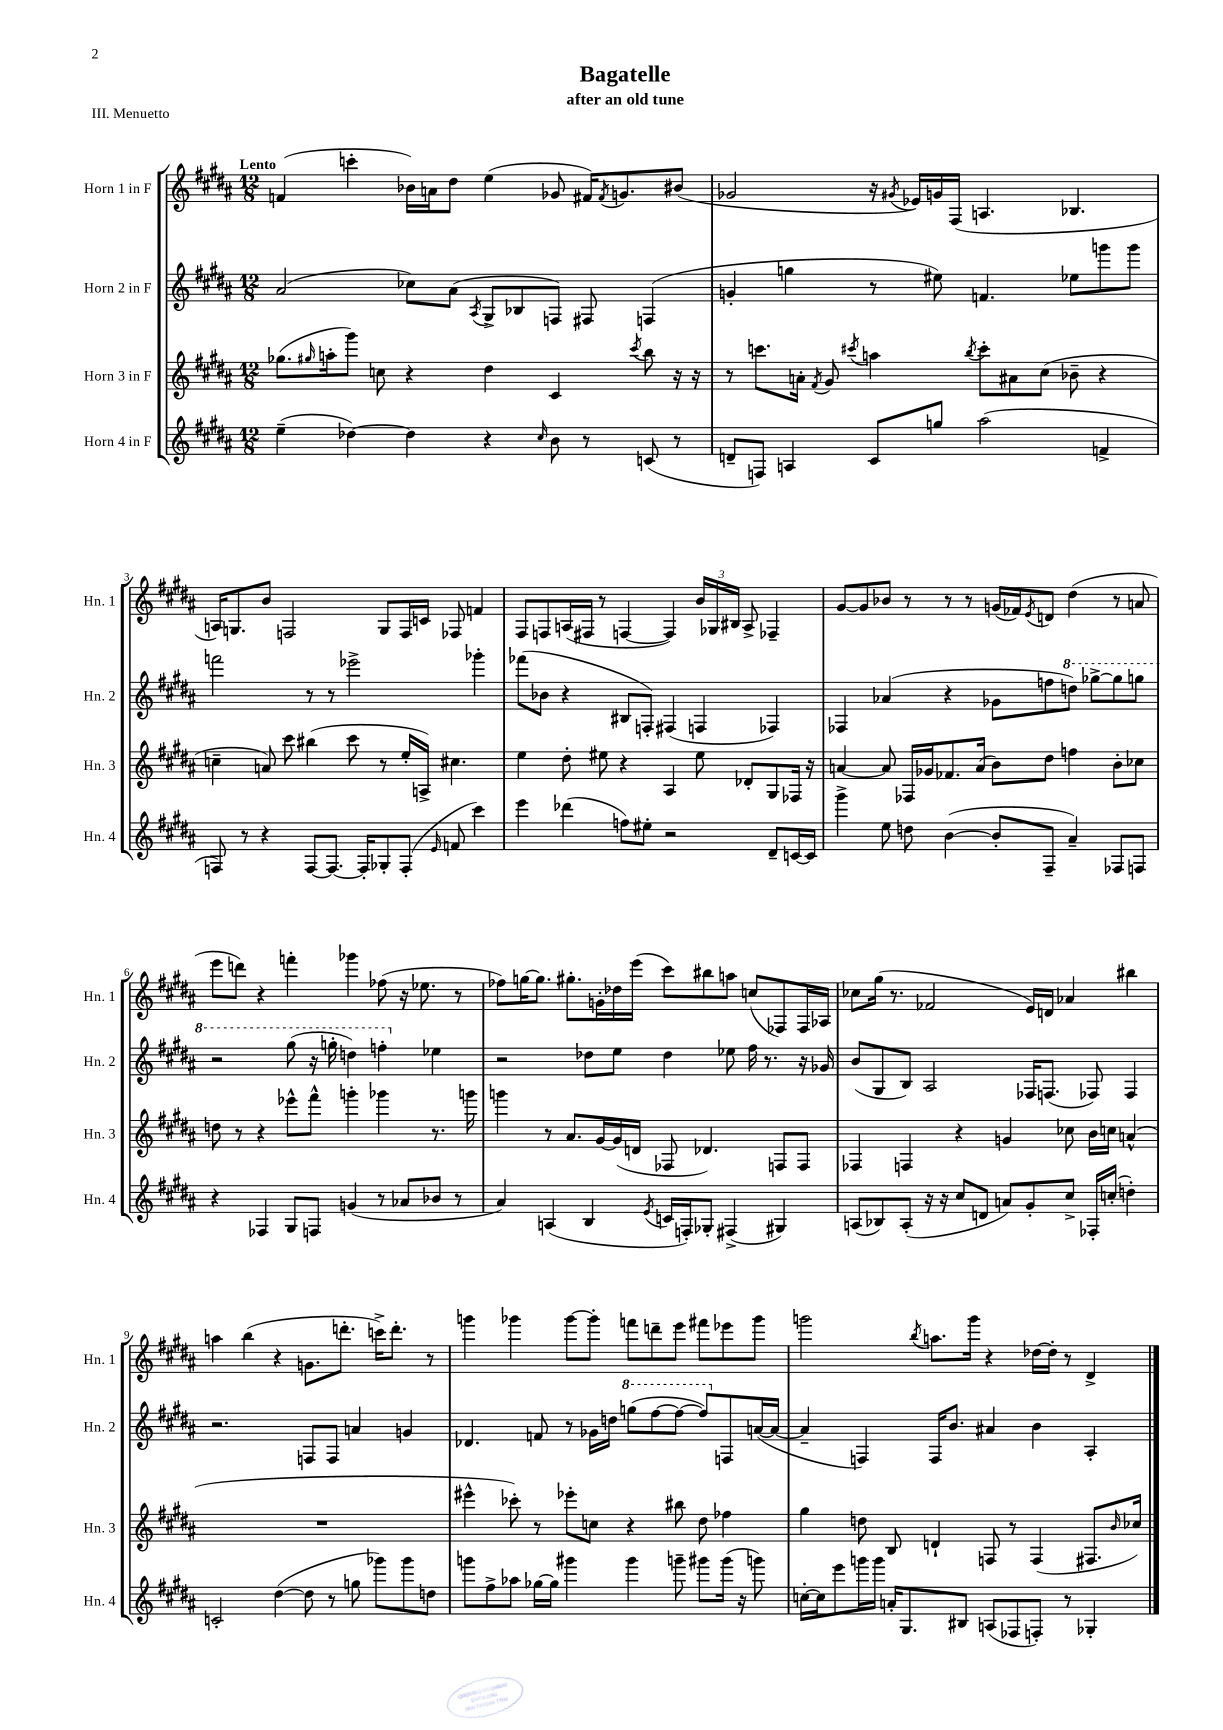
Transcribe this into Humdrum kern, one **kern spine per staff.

**kern	**kern	**kern	**kern
*staff4	*staff3	*staff2	*staff1
*clefG2	*clefG2	*clefG2	*clefG2
*k[f#c#g#d#a#]	*k[f#c#g#d#a#]	*k[f#c#g#d#a#]	*k[f#c#g#d#a#]
*M12/8	*M12/8	*M12/8	*M12/8
(4ee~	(8.gg-	(2a#	(4f
.	16qqgg#	.	.
.	16aa'	.	.
[4dd-)	8ggg#)	.	4ccc'
.	8cc	.	.
4dd-]	4r	8cc-)	16b-)
.	.	.	16a
.	.	(8a#	8dd#
.	.	8qA#	.
4r	4dd#	8G#^	(4ee
.	.	8B-	.
16qqcc#	.	.	.
8b	4c#	8F)	8g-
8r	.	8F#	16f#)
.	.	.	8qf#
.	.	.	8.g
.	8qccc#	.	.
(8c	8bb	(4F	.
8r	16r	.	(8b#
.	16r	.	.
=	=	=	=
8d~	8r	4g'	2g-
8F)	8.ccc	.	.
4A	.	4gg	.
.	16a'	.	.
.	8qf#	.	.
.	8g#	.	.
.	8qccc#	.	.
8c#	4aa	8r	16r
.	.	.	8qg#
.	.	.	16e-)
8gg	.	8ee#)	16g
.	.	.	(16F#
.	8qbb	.	.
(2aa#	8ccc#'	4.f	4.A
.	8a#	.	.
.	(8cc#	.	.
.	8b-~	8ee-	4.B-
4f^	4r	8ggg	.
.	.	8ggg	.
=	=	=	=
8F)	4cc~	2fff	16A)
.	.	.	8.G
8r	.	.	.
4r	8a)	.	8b
.	8ccc#	.	2F
[8F	(4bb#	8r	.
8.F_	.	8r	.
.	8ccc#	2eee-^	.
16F']	.	.	.
8G-'	8r	.	8G
(8F'	16ee'	.	16F
.	16A^)	.	16c
16qqe	.	.	.
8f	4.cc#	.	8F-
4ccc#)	.	4ggg-'	4f
=	=	=	=
4eee	4ee	(8fff-	8F#
.	.	8b-	8F
(4ddd-	8dd#'	4r	(16A
.	.	.	16F#
.	8ee#	.	8r
8ff)	4r	8B#	[4F
8ee#'	.	8F')	.
2r	4A#	(4F#	4F])
.	8ee#	4F	24b
.	.	.	24G-
.	.	.	24B#
.	8d-'	.	8A^
8d#~	8G#	4F-)	4F-~
[16c	16F-	.	.
16c]	16r	.	.
=	=	=	=
4ggg#^	[4a	4F-	[8g#
.	.	.	8g#]
8ee	8a]	(4a-	8b-
8dd	16F-	.	8r
.	16g-	.	.
([4b	8.f-	4r	8r
.	.	.	8r
.	(16a	.	.
8b']	8b)	8g-	(16g
.	.	.	16f-)
.	.	.	8qe
8F#~	8dd#	8ff	8d
4a#~)	4ff	8ddd)	(4dd#
.	.	[8ggg-^	.
8F-	8b'	8ggg-]	8r
8F	8cc-	8ggg	8a
=	=	=	=
4r	8dd	2r	8eee
.	8r	.	8ddd)
4F-	4r	.	4r
8G#	8eee-^^	(8ggg#	4fff'
8F	8fff#^^	16r	.
.	.	16ggg'	.
(4g	4ggg'	4ddd)	4ggg-
8r	4ggg-	4fff'	(8ff-
8a-	.	.	16r
.	.	.	8.ee-
8b-	8.r	4ee-	.
8r	.	.	8r
.	16ggg	.	.
=	=	=	=
4a#)	4ggg	2r	8ff-)
.	.	.	[16gg
.	.	.	8.gg]
(4A	8r	.	.
.	8.a#	.	8.gg#'
4B	.	8dd-	.
.	[16g#	.	16g'
.	(16g#]	8ee	16dd-
.	16d	.	(16eee
8qe	.	.	.
16c	8F-	4dd-	8ccc#)
16F')	.	.	.
8G-'	4.d-)	.	8bb#
(4F#^	.	8ee-	8aa
.	.	16ff#	(8cc
.	.	8.r	.
4G#)	8F	.	8F-)
.	8F	16r	16F-
.	.	16g-	16A-
=	=	=	=
(8A	4F-	(8b	8cc-
8B-)	.	8G#	(16gg#
.	.	.	8.r
(8A'	4F	8B)	.
16r	.	2A#	2f-
16r	.	.	.
8cc#	4r	.	.
8d	.	.	.
8a)	4g	.	.
8g#'	.	16F-	16e)
.	.	(8.F	16d
8cc#^	8cc-	.	4a-
16F-'	16b	8F-)	.
(16cc'	16cc	.	.
4dd')	(4a^^	4F-	4bb#
=	=	=	=
2c'	1.r	2.r	4aa
.	.	.	(4bb
([4dd#	.	.	4r
8dd#]	.	8F	8.g
8r	.	8F	.
.	.	.	8.ddd'
8gg	.	4a	.
8ggg-)	.	.	16ccc^)
.	.	.	8.ddd'
8ggg-	.	4g	.
8dd	.	.	8r
=	=	=	=
8ggg	4eee#^^	4.d-	4ggg
8ff#^	.	.	.
8aa-	8ccc-')	.	4ggg-
[16gg-	8r	8f	.
16gg-]	.	.	.
4ggg#	8eee-'	8r	[8ggg-
.	8cc	16g-	8ggg-']
.	.	16dd	.
4ggg#	4r	(8ggg	8fff
.	.	[8fff#	8ddd~
8ggg~	8bb#	8fff#_	8eee
8ggg#	8dd#	8fff#])	8fff#
(16ggg#	4ff-	8F	8eee-
16r	.	.	.
8ggg)	.	([16a	8ggg-
.	.	16a_	.
=	=	=	=
[16cc'	4gg#	4a~]	2ggg
16cc]	.	.	.
8eee	.	.	.
16ggg	8dd	4F)	.
16ggg	.	.	.
16a'	8B	.	.
8.G#	.	.	.
.	.	.	8qbb
.	4d`	16F	8.aa
.	.	8.b	.
8B#	.	.	.
.	.	.	16ggg
(8A	8F	4a#	4r
8F-	8r	.	.
8F')	(4F	4b	[16dd-
.	.	.	16dd-']
8r	.	.	8r
4G-'	8.F#	4A#'	4d#^
.	16qqb	.	.
.	16cc-)	.	.
==	==	==	==
*-	*-	*-	*-
